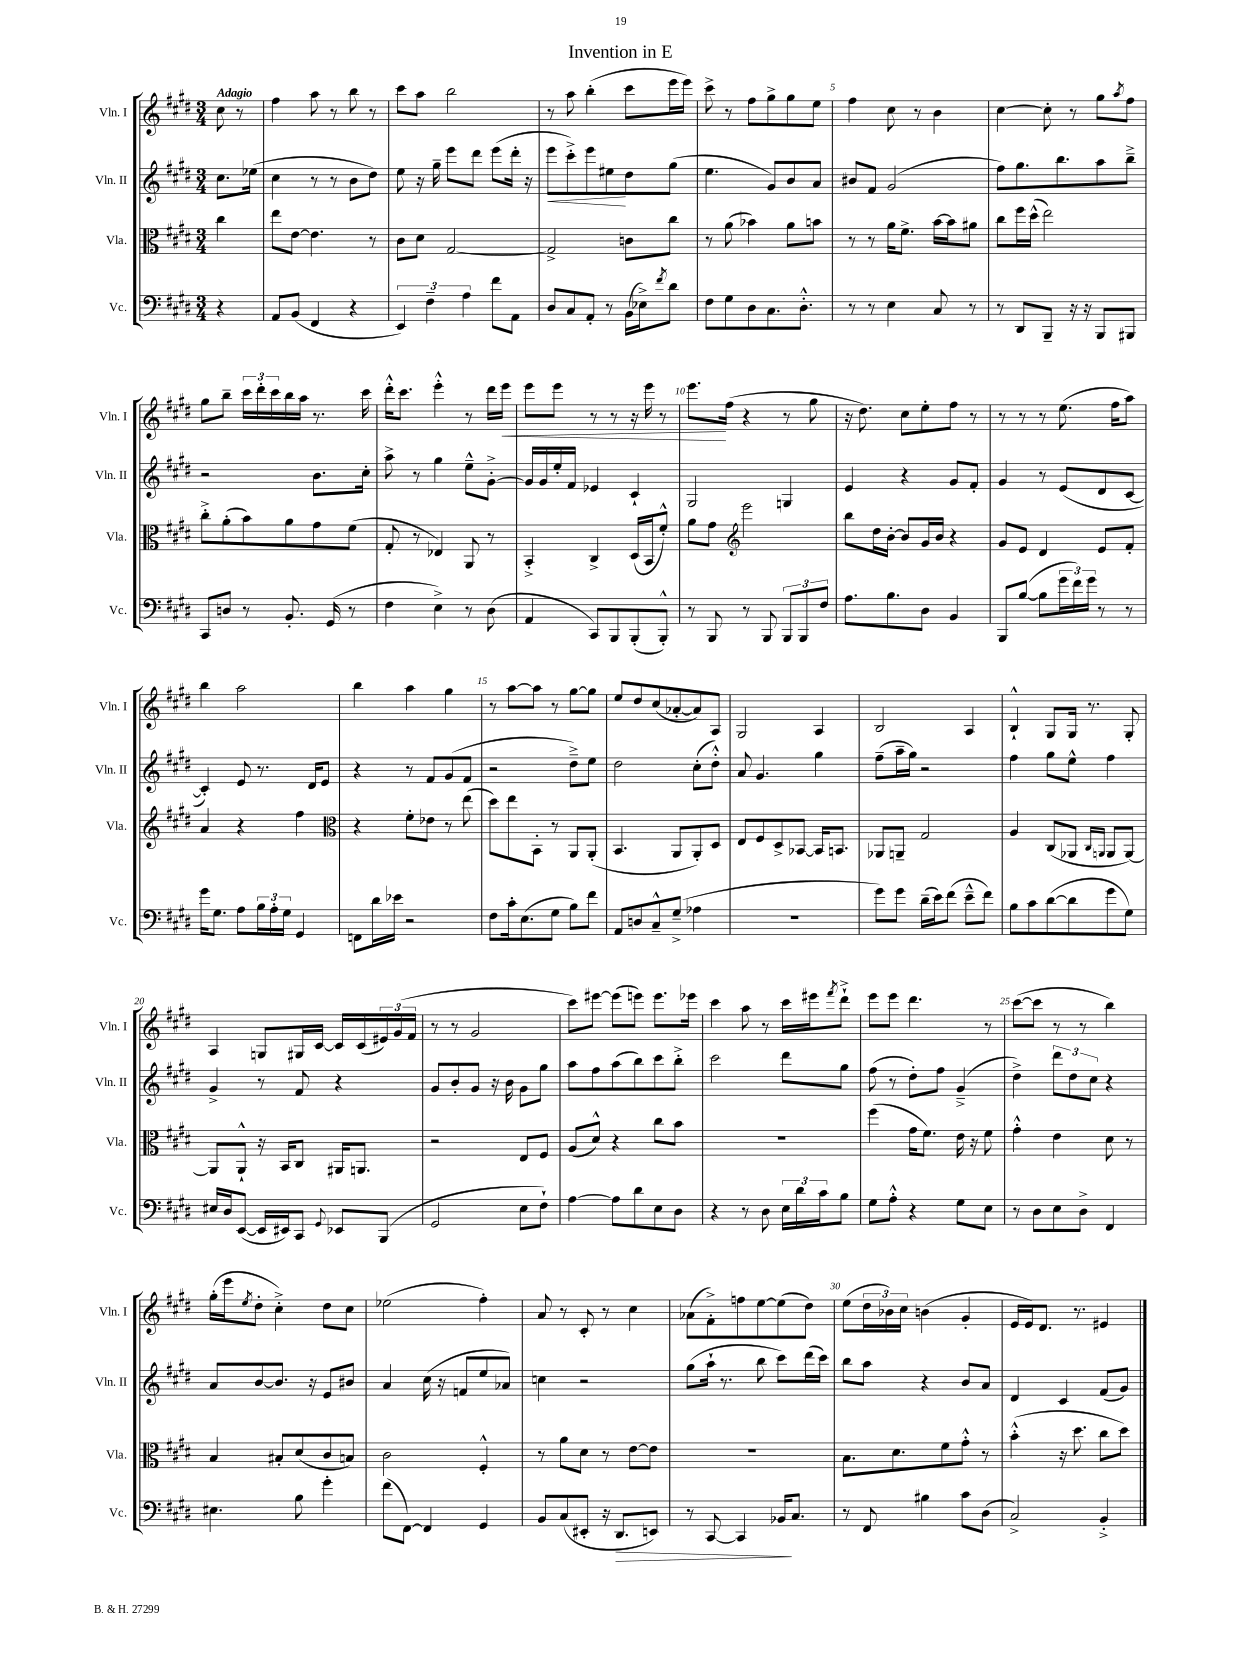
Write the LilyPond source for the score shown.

\header { title = "Invention in E" }
<<
\new StaffGroup <<
\new Staff = "s0" \with { instrumentName = "Vln. I" shortInstrumentName = "Vln. I" } {
    \clef treble \key e \major \numericTimeSignature \time 3/4 \partial 4 \tempo "Adagio"
    cis''8 r8 |
    fis''4 a''8 r8 b''8 r8 |
    cis'''8 a''8 b''2 |
    r8 a''8 b''4-.( cis'''8 e'''16 e'''16) |
    cis'''8-> r8 fis''8 gis''8-> gis''8 e''8 |
    fis''4 cis''8 r8 b'4 |
    cis''4~ cis''8-. r8 gis''8 \acciaccatura { a''8 } fis''8 |
    gis''8 b''8-- \tuplet 3/2 { cis'''16 dis'''16-. cis'''16 } b''16 a''16 r8. cis'''16 |
    dis'''16-.-^ cis'''8. e'''4-.-^ r8 dis'''16 e'''16\< |
    e'''8 e'''8 r8 r8 r16 e'''16 r8 |
    e'''8.\! fis''16( r4 r8 gis''8 |
    r16 dis''8.) cis''8 e''8-. fis''8 r8 |
    r8 r8 r8 e''8.( fis''16 a''8) |
    b''4 a''2 |
    b''4 a''4 gis''4 |
    r8 a''8~ a''8 r8 gis''8~ gis''8 |
    e''8 dis''8 cis''8( aes'8~-. aes'8) a8 |
    gis2 a4 |
    b2 a4 |
    b4-!-^ gis8 gis16 r8. gis8-. |
    a4 g8 gis16 cis'16~ cis'16 cis'16( \tuplet 3/2 { eis'16) gis'16( fis'16 } |
    r8 r8 gis'2 |
    cis'''8) eis'''8~ eis'''8( e'''8) e'''8. ees'''16 |
    cis'''4 a''8 r8 cis'''16 eis'''16 \acciaccatura { fis'''8 } dis'''8-!-> |
    e'''8 e'''8 dis'''4. r8 |
    cis'''8~( cis'''8 r8 r8 b''4) |
    gis''16-.( e'''16 \acciaccatura { e''8 } dis''8-. cis''4-.->) dis''8 cis''8 |
    ees''2( fis''4-.) |
    a'8 r8 cis'8-. r8 cis''4 |
    aes'8( fis'8-.->) f''8 e''8~ e''8( dis''8) |
    e''8( \tuplet 3/2 { dis''16 bes'16) cis''16 } b'4( gis'4-. |
    e'16 e'16) dis'8. r8. eis'4 \bar "|." |
}
\new Staff = "s1" \with { instrumentName = "Vln. II" shortInstrumentName = "Vln. II" } {
    \clef treble \key e \major \numericTimeSignature \time 3/4 \partial 4
    cis''8. ees''16( |
    cis''4 r8 r8 b'8 dis''8) |
    e''8 r16 gis''16-- e'''8 dis'''8 e'''8( dis'''16-. r16 |
    e'''8\< cis'''8-.->) e'''8 eis''8\! dis''8 gis''8( |
    e''4. gis'8) b'8 a'8 |
    bis'8 fis'8 gis'2( |
    fis''8) gis''8. b''8. a''8 b''8---> |
    r2 b'8. cis''16-. |
    a''8-> r8 gis''4 e''8---^ gis'8~-.-> |
    gis'16 gis'16 e''16-. fis'16 ees'4 cis'4-! |
    gis2 g4 |
    e'4 r4 gis'8 fis'8-. |
    gis'4 r8 e'8( dis'8 cis'8~ |
    cis'4-.) e'8 r8. dis'16 e'8 |
    r4 r8 fis'8 gis'8( fis'8 |
    r2 dis''8--->) e''8 |
    dis''2 cis''8-.( dis''8-.-^) |
    a'8 gis'4. gis''4 |
    fis''8--( a''16-- gis''16) r2 |
    fis''4 gis''8 e''8-^ fis''4 |
    gis'4-> r8 fis'8 r4 |
    gis'8 b'8-. gis'8 r16 b'16 gis'8 gis''8 |
    a''8 fis''8 a''8( b''8) cis'''8 b''8-.-> |
    cis'''2 dis'''8 gis''8 |
    fis''8( r8 dis''8-.) fis''8 gis'4--->( |
    dis''4->) \tuplet 3/2 { dis'''8 dis''8 cis''8 } r4 |
    a'8 b'8~ b'8. r16 e'8 bis'8 |
    a'4 cis''16( r16 f'8 e''8 aes'8) |
    c''4 r2 |
    gis''8( a''16-! r8. b''8 cis'''8) dis'''16( cis'''16) |
    b''8 a''8 r4 b'8 a'8 |
    dis'4 cis'4 fis'8( gis'8) \bar "|." |
}
\new Staff = "s2" \with { instrumentName = "Vla." shortInstrumentName = "Vla." } {
    \clef alto \key e \major \numericTimeSignature \time 3/4 \partial 4
    cis''4 |
    e''8 e'8~ e'4. r8 |
    cis'8 dis'8 gis2~ |
    gis2-> c'8 cis''8 |
    r8 a'8( bes'4) a'8 b'8 |
    r8 r8 a'16 fis'8.-> b'16~ b'16 ais'8 |
    cis''8 fis''16 dis''16-^( e''2) |
    cis''8-.-> a'8-.( b'8) a'8 gis'8 fis'8( |
    gis8-. r8 ees4) a,8 r8 |
    b,4-.-> cis4-> dis16( b,16 fis'8-.-^) |
    a'8 gis'8 \clef treble e'''2 |
    b''8 dis''16 b'16~-. b'8 gis'16 b'16 r4 |
    gis'8 e'8 dis'4 e'8 fis'8-. |
    a'4 r4 fis''4 |
    \clef alto r4 fis'8-. ees'8 r8 e''8( |
    dis''8) e''8 b,8-. r8 a,8 a,8-.( |
    b,4. a,8 a,8-.) dis8 |
    e8 fis8 dis8-> bes,8~ bes,16 b,8. |
    aes,8 a,8-- gis2 |
    a4 cis8( aes,8 \grace { cis16 a,16 } a,8 a,8~) |
    a,8 a,8-!-^ r16 b,16 cis8 ais,16 a,8. |
    r2 e8 fis8 |
    a8( dis'8-^) r4 cis''8 b'8 |
    R2. |
    fis''4( gis'16 fis'8.) e'16 r16 fis'8 |
    gis'4-.-^ e'4 dis'8 r8 |
    b4 bis8-. dis'8( cis'8 b8) |
    cis'2 fis4-.-^ |
    r8 a'8 dis'8 r8 e'8~ e'8 |
    R2. |
    b8. dis'8. fis'8 gis'8-.-^ r8 |
    b'4-.-^( r16 dis''8. cis''8 dis''8) \bar "|." |
}
\new Staff = "s3" \with { instrumentName = "Vc." shortInstrumentName = "Vc." } {
    \clef bass \key e \major \numericTimeSignature \time 3/4 \partial 4
    r4 |
    a,8 b,8( fis,4 r4 |
    \tuplet 3/2 { e,4) fis4-- a4 } fis'8 a,8 |
    dis8 cis8 a,8-. r8 b,16( ees16->) \acciaccatura { fis'8 } dis'8 |
    fis8 gis8 dis8 cis8. dis8.-.-^ |
    r8 r8 e4 cis8 r8 |
    r8 dis,8 b,,8-- r16 r16 b,,8 bis,,8 |
    cis,8 d8 r8 b,8.-. gis,16( r8 |
    fis4 e4->) r8 dis8( |
    a,4 cis,8) b,,8 b,,8-.( b,,8-.-^) |
    r8 b,,8 r8 b,,8 \tuplet 3/2 { b,,8 b,,8 fis8 } |
    a8. b8. dis8 b,4 |
    b,,8 b8~( b8 \tuplet 3/2 { gis'16 fis'16) gis'16 } r8 r8 |
    gis'16 gis8. a8 \tuplet 3/2 { b16 a16-. gis16 } gis,4 |
    f,8 dis'16 ees'16 r2 |
    fis8 cis'16-. e8.( gis8 b8) fis'8 |
    a,8 d8 cis8---^ gis8--->( aes4 |
    R2. |
    gis'8) gis'8 dis'16--( e'16) fis'8( e'8---^ fis'8) |
    b8 cis'8 dis'8~( dis'8 gis'8 gis8) |
    eis16 dis16 e,8~( e,16 eis,16) cis,8 \appoggiatura { gis,8 } ees,8 b,,8( |
    gis,2 e8 fis8-!) |
    a4~ a8 dis'8 e8 dis8 |
    r4 r8 dis8 \tuplet 3/2 { e16 dis'16 cis'16 } b8 |
    gis8 a8-.-^ r4 gis8 e8 |
    r8 dis8 e8 dis8-> fis,4 |
    eis4. b8 gis'4-. |
    fis'8( fis,8~) fis,4 gis,4 |
    b,8 cis8( eis,8-. r16 dis,8.\> e,8) |
    r8 cis,8~ cis,4 bes,16\! cis8. |
    r8 fis,8 bis4 cis'8 dis8( |
    cis2->) b,4-.-> \bar "|." |
}
>>
>>
\layout { \context { \Score \override BarNumber.break-visibility = ##(#f #t #t) barNumberVisibility = #(every-nth-bar-number-visible 5) } }
